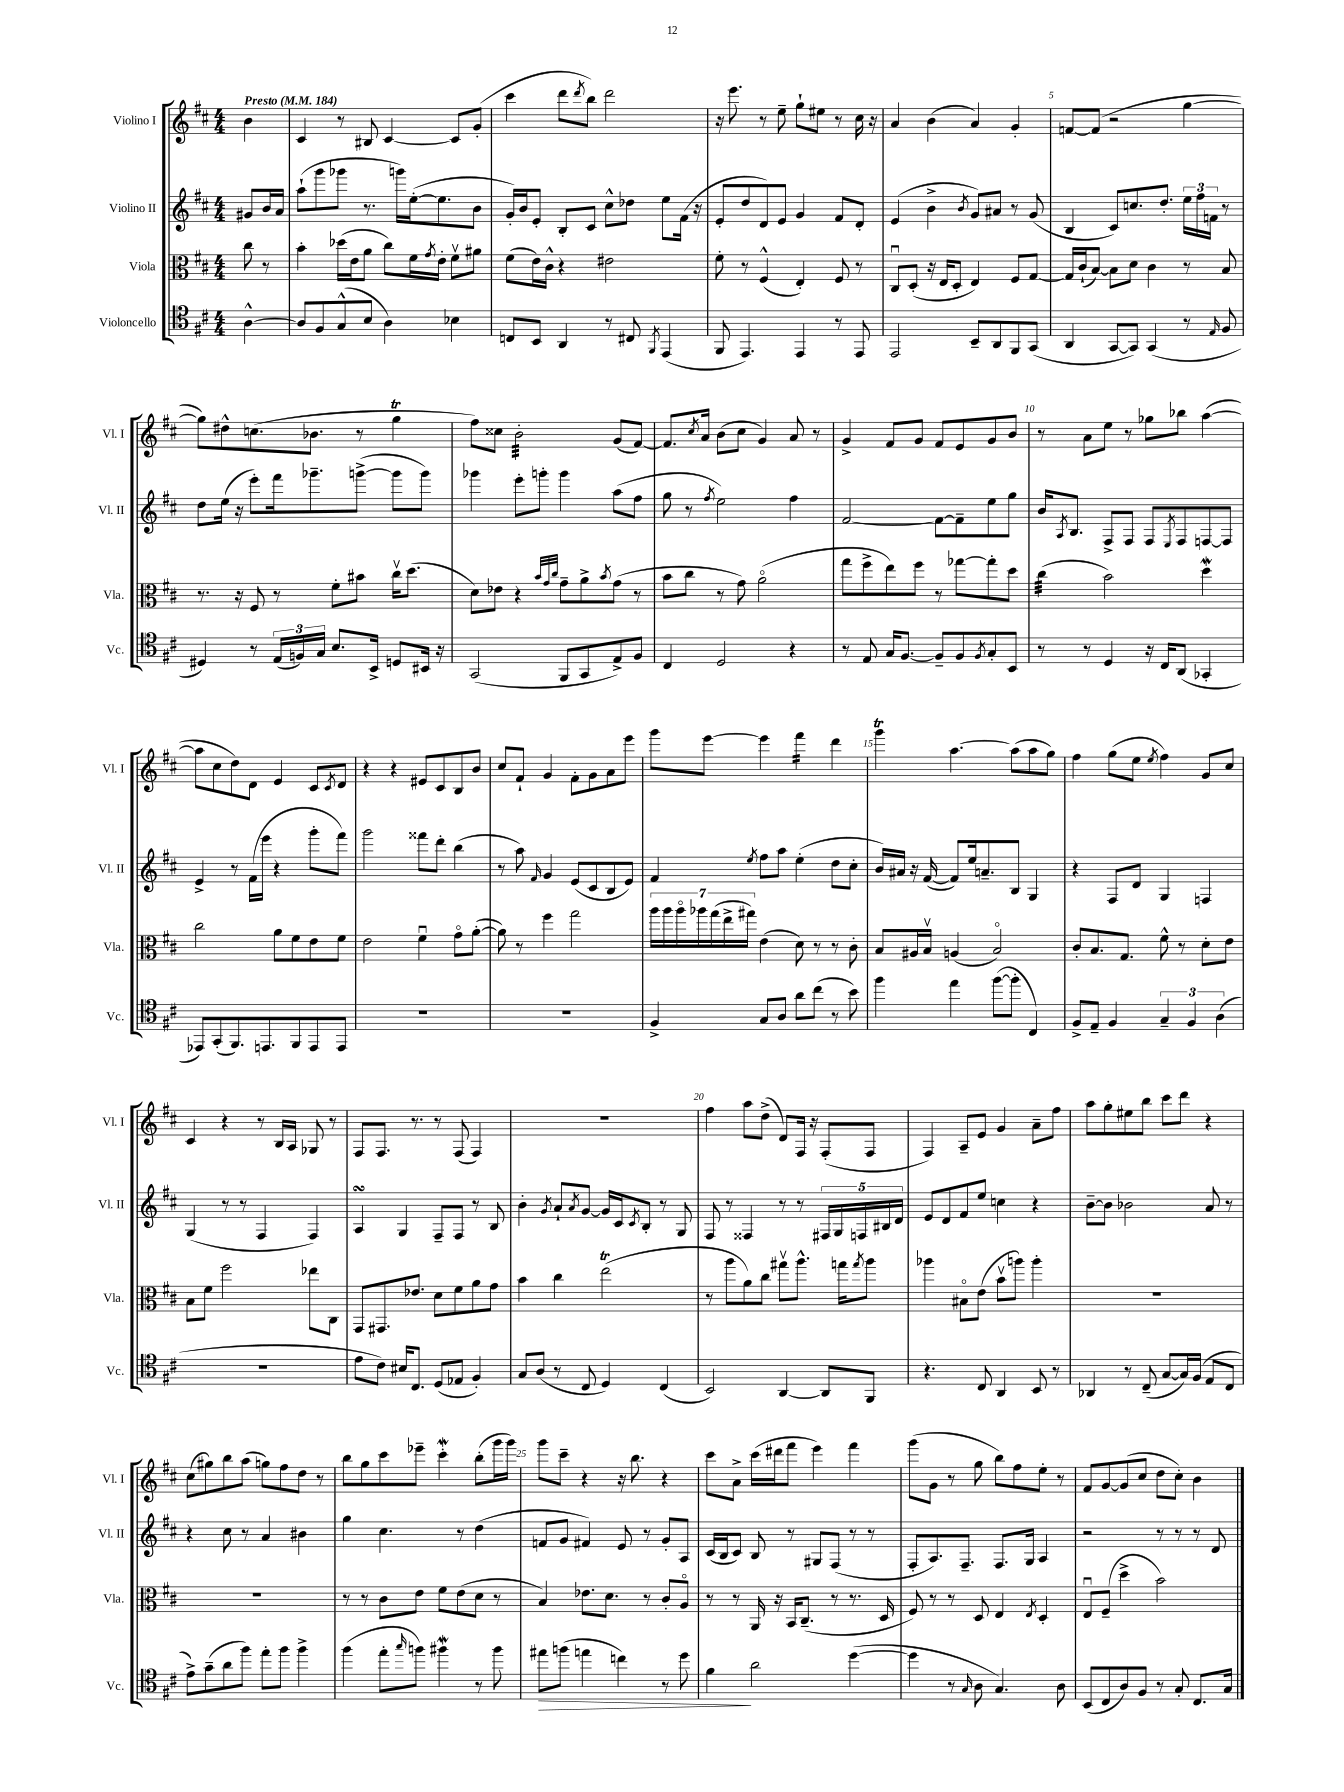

**kern	**kern	**kern	**kern
*staff4	*staff3	*staff2	*staff1
*clefC4	*clefC3	*clefG2	*clefG2
*k[f#c#]	*k[f#c#]	*k[f#c#]	*k[f#c#]
*M4/4	*M4/4	*M4/4	*M4/4
*MM184	*MM184	*MM184	*MM184
[4A^^	8cc#	8g#	4b
.	8r	16b	.
.	.	16a	.
=	=	=	=
8A]	4b'	(8aa`	4c#
8F#	.	8ggg	.
(8G^^	(16dd-	8ggg-	8r
.	16e	.	.
8B	8a	8.r	8B#
4A)	8cc#)	.	[4c#
.	.	16ggg)	.
.	16f#	([16ee'	.
.	8qg	.	.
.	16e'	8.ee]	.
4B-	8f#v	.	8c#]
.	8a#	8b	(8g'
=	=	=	=
8C	(8f#	16g')	4ccc#
.	.	16b	.
8BB	16e)	8e'	.
.	16c#^^	.	.
4AA	4r	8B'	8ddd
.	.	.	8qddd
.	.	8c#	8bb)
8r	2e#	8cc#^^	2ddd
8C#	.	8dd-	.
8qFF#	.	.	.
(4EE	.	8ee	.
.	.	(16f#	.
.	.	16r	.
=	=	=	=
8FF#	8f#'	8e'	16r
.	.	.	8.eee
4.EE)	8r	8dd	.
.	(4F#^^	8d)	8r
.	.	8e	8ee~
4EE	4E')	4g	8gg`
.	.	.	8ee#
8r	8F#	8f#	8r
8EE	8r	8d'	16cc#
.	.	.	16r
=	=	=	=
2EE	8C#u	(4e	4a
.	(8D'	.	.
.	16r	4b^	(4b
.	16E	.	.
.	8D'	.	.
.	.	8qb	.
8BB~	4E)	8g)	4a)
8AA	.	8a#	.
8FF#	8F#	8r	4g'
(8GG	[8G	(8g	.
=	=	=	=
4AA	16G]	4B	[8f
.	(16c#`	.	.
.	[8B)	.	(8f]
[8GG	8B]	8c#)	2r
8GG])	8d	8.cc	.
(4GG	4c#	.	.
.	.	8.dd'	.
8r	8r	24ee	[4gg
.	.	24ff#	.
.	.	24f	.
16qqE	.	.	.
8F#	8B	8r	.
=	=	=	=
4D#)	8.r	8dd	8gg])
.	.	(16ee	8dd#^^
.	16r	16r	.
8r	8F#	8eee')	(8.cc
(24E	8r	16fff#	.
24F)	.	.	.
.	.	8.ggg-~	8.b-
24G	.	.	.
8.B	8f#'	.	.
.	8b#	([8ggg^	8r
16BB^	.	.	.
8D	16cc#v	8ggg]	4gg
.	(8.dd	.	.
16BB#	.	8ggg)	.
16r	.	.	.
=	=	=	=
(2GG	8d)	4ggg-	8ff#)
.	8e-	.	8cc##
.	4r	8eee'	2b'
.	.	8ggg'	.
.	32qqb	.	.
.	32qqg	.	.
.	32qqcc#	.	.
8FF#	8g~	4ggg	.
8GG	8a^	.	.
.	8qb	.	.
8E^)	(8g	(8aa	(8g
8F#	8r	8ff#	[8f#)
=	=	=	=
4C#	8b	8gg	8.f#]
.	8cc#	8r	.
.	.	.	8qcc#
.	.	.	16a
.	.	8qff#	.
2D	8r	2ee)	(8b
.	8g)	.	8cc#
.	(2ao	.	4g)
4r	.	4ff#	8a
.	.	.	8r
=	=	=	=
8r	8gg	[2f#	4g^
8E	8ff#^	.	.
16G	8ee)	.	8f#
[8.F#	.	.	.
.	8ff#	.	8g
8F#~]	8r	8f#_	8f#
8F#	[8gg-	8f#~]	8e
8qF#	.	.	.
8G'	8gg-']	8ee	8g
8BB	8dd	8gg	8b
=	=	=	=
8r	(4cc#	16b	8r
.	.	8qA	.
.	.	8.B	.
8r	.	.	8a
4D	2b)	8F#^	8ee
.	.	8F#	8r
16r	.	8F#	8gg-
16C#	.	.	.
.	.	8qE	.
(8AA	.	8F#	8bb-
4GG-'	4dd	[8F	([4aa
.	.	8F]	.
=	=	=	=
8EE-)	2cc#	4e^	8aa]
(8GG'	.	.	8cc#
8.FF#)	.	8r	8dd)
.	.	(16f#	8d
8.EE	.	16eee	.
.	8a	4r	4e
8FF#	8f#	.	.
8EE	8e	8ggg'	8c#
.	.	.	8qc#
8EE	8f#	8fff#)	8d
=	=	=	=
1r	2e	2ggg	4r
.	.	.	4r
.	4f#u	8fff##	8e#
.	.	8ddd'	8c#
.	8go	(4bb	8B
.	([8a'	.	8b
=	=	=	=
1r	8a])	8r	8cc#
.	8r	8aa)	8f#`
.	.	16qqf#	.
.	4ff#	4g	4g
.	2gg	(8e	8f#'
.	.	8c#	8g
.	.	8B	8a
.	.	8e)	8eee
=	=	=	=
4F#^	28aa	4f#	8ggg
.	28aa	.	.
.	28aao	.	.
.	28aa-	.	.
.	.	.	[8eee
.	(28gg	.	.
.	28ee^	.	.
.	28gg#)	.	.
.	.	8qee	.
8G	(4e	8ff#	4eee]
8A	.	8aa	.
8a	8d)	(4ee'	4fff#
(8cc#	8r	.	.
8r	8r	8dd	4ddd
8b)	8c#'	8cc#'	.
=	=	=	=
4ff#	8B	16b)	4ggg
.	.	16a#	.
.	16A#	16r	.
.	16Bv	([16f#	.
4ee	(4A	8f#])	[4.aa
.	.	16ee	.
.	.	8.a~	.
([8ff#	2Bo)	.	.
8ff#']	.	8B	(8aa]
4C#)	.	4G	8aa
.	.	.	8gg)
=	=	=	=
8F#^	8c#'	4r	4ff#
8E~	8.B	.	.
4F#	.	8F#	(8gg
.	8.G	.	.
.	.	8d	8ee
.	.	.	8qee
6G~	8f#^^	4G	4ff#)
.	8r	.	.
6F#	.	.	.
.	8d'	4F	8g
(6A	.	.	.
.	8e	.	8cc#
=	=	=	=
1r	8B	(4G	4c#
.	8f#	.	.
.	2ff#	8r	4r
.	.	8r	.
.	.	4F#	8r
.	.	.	16B
.	.	.	16A
.	8ee-	4F#)	8G-
.	8C#	.	8r
=	=	=	=
8e	8GG	4A	8F#
8c#)	8.GG#	.	8.F#
16B#	.	4G	.
8.C#	8.e-	.	8.r
(8D	8d	8F#~	8r
8E-	8f#	8F#	(8F#
4F#')	8a	8r	4F#)
.	8g	8B	.
=	=	=	=
8G	4b	4b'	1r
(8A	.	.	.
.	.	8qg	.
8r	4cc#	8a`	.
.	.	8qa	.
8C#	.	[8g	.
4D)	(2ee	16g]	.
.	.	16c#	.
.	.	8qc#	.
.	.	8B'	.
(4C#	.	8r	.
.	.	8G	.
=	=	=	=
2BB)	8r	8F#	4ff#
.	8aa	8r	.
.	8a)	4F##	8aa
.	8cc#	.	(8dd^
[4AA	8gg#v	8r	8d)
.	8.aa^^	8r	16F#
.	.	.	16r
8AA]	.	20F#	(8F#'
.	.	20G	.
.	16gg	.	.
.	.	20F	.
.	8qgg	.	.
8FF#	8aa	.	8F#
.	.	20B#	.
.	.	20d	.
=	=	=	=
4.r	4aa-	8e	4F#)
.	.	8d	.
.	8B#o	8f#	8A~
8C#	(8e	8ee	8e
4AA	8bv	4cc	4g
.	8aa)	.	.
8BB	4aa'	4r	8a~
8r	.	.	8ff#
=	=	=	=
4AA-	1r	[8b~	8aa
.	.	8b]	8gg'
8r	.	2b-	8ee#
(8C#~	.	.	8bb
[8G	.	.	8ccc#
16G])	.	.	8ddd
(16F#	.	.	.
8E	.	8a	4r
8C#	.	8r	.
=	=	=	=
8e^)	1r	4r	(8cc#
(8g~	.	.	8gg#)
8a	.	8cc#	8bb
8ff#)	.	8r	(8aa
8ee'	.	4a	8gg)
8ff#	.	.	8ff#
4ff#^	.	4b#	8dd
.	.	.	8r
=	=	=	=
(4ff#	8r	4gg	8bb
.	8r	.	8gg
8ee'	8c#	4.cc#	8ccc#
16qqgg	.	.	.
8ff)	8e	.	8eee-~
4ff#	8f#	.	4ccc#'
.	(8e	8r	.
8r	8d	(4dd	(8bb'
8ff#	8r	.	16ggg
.	.	.	16ggg)
=	=	=	=
8ee#	4B)	8f	8ggg
(8ff	.	8g	8ccc#~
4ee	8.e-	4f#)	4r
.	8.d	.	.
4cc)	.	8e	16r
.	.	.	8.bb
.	8r	8r	.
8r	8c#'	8g'	4r
8dd	8Ao	8A	.
=	=	=	=
4f#	8r	(16c#	8ccc#
.	.	16B	.
.	8r	8c#)	8a^
2a	16AA	8B	(16ccc#
.	16r	.	16ddd#
.	16BB	8r	8fff#
.	(8.C#~	.	.
.	.	8G#	4eee)
.	8r	(8F#	.
([4dd	8.r	8r	4fff#
.	.	8r	.
.	16D	.	.
=	=	=	=
4dd]	8F#)	8F#'	(8ggg
.	8r	8.A)	8g
8r	8r	.	8r
.	.	8.F#~	.
16qqG	.	.	.
8A	8D	.	8gg
4.G)	4E	8.F#	8bb)
.	.	.	8ff#
.	.	16G	.
.	8qE	.	.
.	4D'	4A	8ee'
8A	.	.	8r
=	=	=	=
(8BB	8Eu	2r	8f#
8C#	(8F#~	.	[8g
8A)	4dd^	.	(8g]
8F#	.	.	8cc#
8r	2b)	8r	8dd
8G'	.	8r	8cc#')
8.C#	.	8r	4b
.	.	8d	.
16G	.	.	.
==	==	==	==
*-	*-	*-	*-
